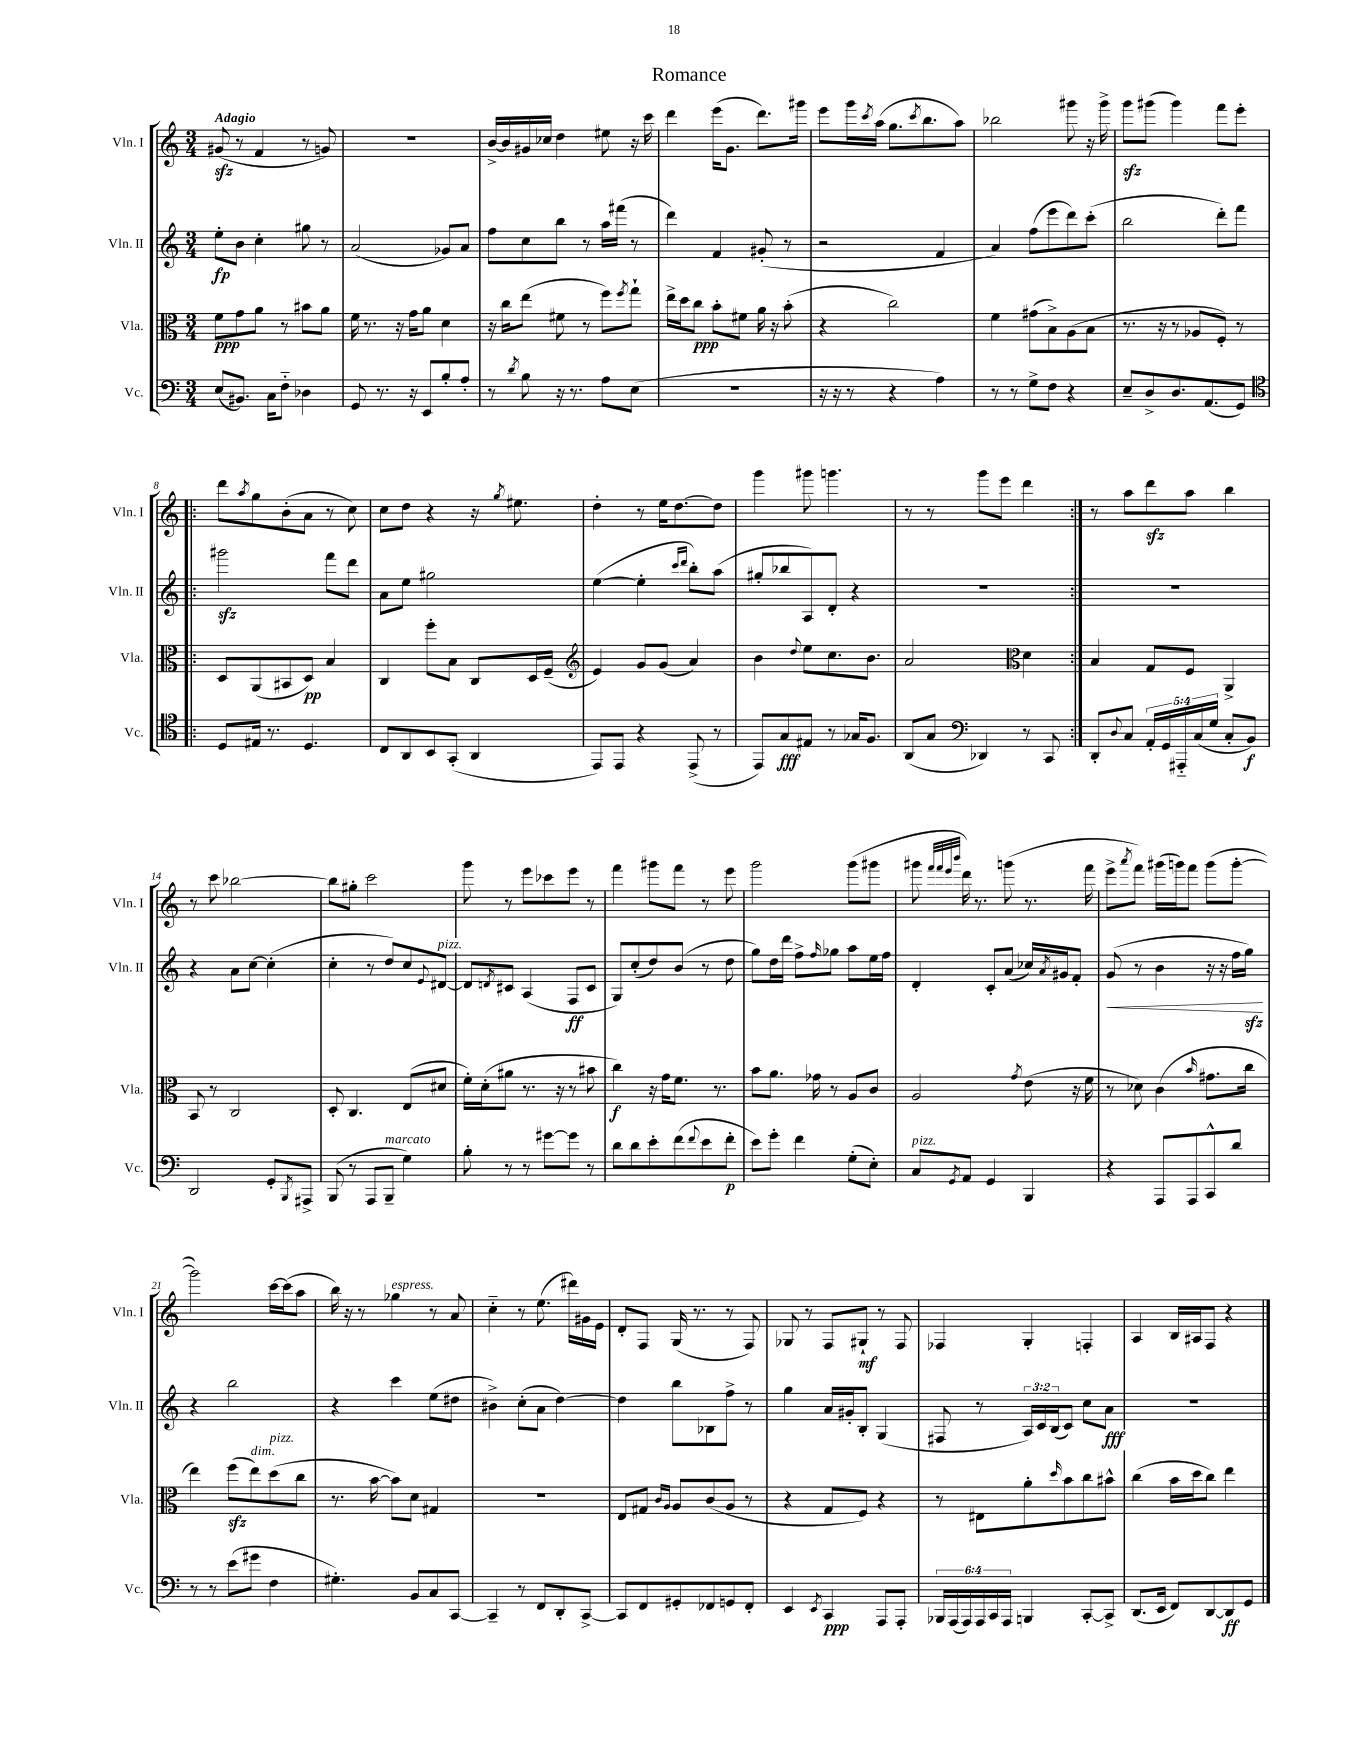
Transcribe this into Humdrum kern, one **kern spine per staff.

**kern	**kern	**kern	**kern
*staff4	*staff3	*staff2	*staff1
*clefF4	*clefC3	*clefG2	*clefG2
*k[]	*k[]	*k[]	*k[]
*M3/4	*M3/4	*M3/4	*M3/4
(8E	8f	8ee'	(8g#
8.BB#)	8g	8b	8r
.	8a	4cc'	4f
16C	.	.	.
8F'~	8r	.	.
4D-	8b#	8gg#	8r
.	8a	8r	8g)
=	=	=	=
8GG	16f	(2a	2.r
.	8.r	.	.
8.r	.	.	.
.	16r	.	.
16r	16g	.	.
8EE	8a	.	.
8B'	4d	8g-)	.
8A'	.	8a	.
=	=	=	=
8r	16r	8ff	[16b^
.	16cc	.	16b]
8qd	.	.	.
8B	(8ee	8cc	16g#
.	.	.	16cc-
16r	8f#	8bb	4dd
8.r	.	.	.
.	8r	8r	.
8A	8ff)	16aa	8ee#
.	.	(16fff#	.
.	8qff	.	.
(8E	8gg`	8r	16r
.	.	.	16ccc
=	=	=	=
2.r	16ee^	4ddd)	4ddd
.	16dd	.	.
.	8cc	.	.
.	8b'	4f	(16eee
.	.	.	8.g
.	8f#	.	.
.	16a	(8g#'	8.ddd)
.	16r	.	.
.	(8b'	8r	.
.	.	.	16ggg#
=	=	=	=
16r	4r	2r	8eee
16r	.	.	.
8r	.	.	16ggg
.	.	.	8qccc
.	.	.	(16aa
4r	2cc)	.	8.gg
.	.	.	8qccc
.	.	.	8.bb
4A)	.	4f	.
.	.	.	8aa)
=	=	=	=
8r	4f	4a)	2bb-
8r	.	.	.
8G^	(8g#	(8ff	.
8F	8B^)	8eee	.
4r	(8A	8ddd)	8ggg#
.	8B	(8ccc'	16r
.	.	.	16ggg#^
=	=	=	=
8E~	8.r	2bb	8ggg
8D^	.	.	(8ggg#
.	16r	.	.
8.D	8r	.	4ggg#)
.	8A-	.	.
(8.AA	.	.	.
.	8F')	8ddd')	8fff
8GG)	8r	8fff	8eee'
=!|:	=!|:	=!|:	=!|:
*clefC4	*	*	*
8D	8D	2ggg#	8ddd
.	.	.	8qaa
16E#	(8AA	.	8gg
8.r	.	.	.
.	8BB#	.	(8b'
4.D	8D)	.	8a
.	4B	8fff	8r
.	.	8ddd	8cc)
=	=	=	=
8C	4C	8a	8cc
8AA	.	8ee	8dd
8BB	8ff'	2gg#	4r
(8GG'	8B	.	.
4AA	8C	.	16r
.	.	.	8qgg
.	.	.	8.ee#
.	16D	.	.
.	(16F~	.	.
=	=	=	=
*	*clefG2	*	*
8EE)	4e)	([4ee	4dd'
8EE	.	.	.
4r	8g	4ee']	8r
.	(8g	.	16ee
.	.	.	[8.dd
.	.	16qqccc	.
.	.	16qqddd	.
(8EE^	4a)	8bb')	.
8r	.	(8aa	8dd]
=	=	=	=
8EE)	4b	8gg#'	4ggg
8G	.	8bb-	.
.	8qqdd	.	.
8E#	8ee	8A)	8ggg#
8r	8.cc	8d'	4.ggg
16G-	.	4r	.
8.F	8.b	.	.
=	=	=	=
(8AA	2a	2.r	8r
8G	.	.	8r
*clefF4	*	*	*
4DD-)	.	.	8ggg
.	.	.	8eee
*	*clefC3	*	*
8r	4d	.	4ddd
8CC	.	.	.
=:|!	=:|!	=:|!	=:|!
8DD'	4B	2.r	8r
8qqD	.	.	.
8C	.	.	8aa
20AA'	8G	.	8ddd
20GG	.	.	.
20AAA#'~	.	.	.
.	8F	.	8aa
(20C	.	.	.
20G	.	.	.
8C'	4AA^	.	4bb
8BB)	.	.	.
=	=	=	=
2DD	8BB	4r	8r
.	8r	.	8ccc
.	2C	8a	[2bb-
.	.	[8cc	.
8GG'	.	(4cc']	.
8qBBB	.	.	.
8AAA#^	.	.	.
=	=	=	=
(8BBB	8D'	4cc'	8bb-]
8r	4.C	.	8gg#'
8AAA	.	8r	2ccc
8BBB~	.	8dd)	.
4G)	(8E	8cc	.
.	.	8qqe	.
.	8d#	[8d#	.
=	=	=	=
8B'	16f')	8d#]	8ggg
.	(16d'	.	.
.	.	8qd	.
8r	8a#	8c#	8r
8r	8.r	(4A	8eee
[8g#	.	.	8ccc-
.	16r	.	.
8g#]	8r	8F	8eee
8r	8b#	8c#	8r
=	=	=	=
8d	4cc)	8G)	4fff
8d	.	(8cc'	.
8e'	16r	8dd)	8ggg#
.	16g	.	.
(8f	8.f	(8b	8fff
8qqf	.	.	.
8e	.	8r	8r
.	8.r	.	.
8f'	.	8dd	8eee
=	=	=	=
8e)	8b	8gg)	2ggg
8g'	8.a	16dd	.
.	.	16ddd	.
4f	.	8ff^	.
.	16g-	.	.
.	.	16qqff	.
.	8r	8gg-	.
(8G'	8A	8aa	(8ggg
8E')	8c	16ee	8ggg#
.	.	16ff	.
=	=	=	=
8C	2A	4d'	8ggg#
.	.	.	32qqfff
.	.	.	32qqfff
.	.	.	32qqeee
8qGG	.	.	32qqbbb
8AA	.	.	16ddd)
.	.	.	8.r
4GG	.	8c'	.
.	.	(8a	(8ggg
.	8qg	.	.
4BBB	(8e	16cc-)	8.r
.	.	8qa	.
.	.	16g#	.
.	16r	8f'	.
.	16f	.	16fff
=	=	=	=
4r	8r	(8g	8eee^
.	.	.	8qaaa
.	8d-)	8r	8fff)
8AAA	(4c	4b	(16ggg#
.	.	.	16ggg)
8AAA	.	.	8fff
.	16qqb	.	.
8CC^^	8.g#	16r	(8ggg
.	.	16r	.
8d	.	16ff	[8ggg'
.	16cc	16gg)	.
=	=	=	=
8r	4ee)	4r	2ggg])
8r	.	.	.
(8e	(8ff	2bb	.
8g#	8ee)	.	.
4F	(8dd	.	[16ccc
.	.	.	(16ccc]
.	8cc	.	8aa
=	=	=	=
4.G#')	8.r	4r	16bb)
.	.	.	16r
.	.	.	8r
.	[16b	.	.
.	8b])	4ccc	4gg-
8BB	8d	.	.
8C	4G#	(8ee	8r
[8CC	.	8dd#	8a
=	=	=	=
4CC~]	2.r	4b#^)	4cc'~
8r	.	(8cc'	8r
8FF	.	8a	(8.ee
8DD'	.	[4dd)	.
.	.	.	16ddd#)
[8CC^	.	.	16g#
.	.	.	16e
=	=	=	=
8CC]	8E	4dd]	8d'
8FF	8G#	.	8F
.	16qqc	.	.
.	16qqA	.	.
8GG#'	8A	8bb	(16G
.	.	.	8.r
8FF-	(8c	8B-	.
8GG	8A	8ff^	8r
8FF-'	8r	8r	8F)
=	=	=	=
4EE	4r	4gg	8G-
.	.	.	8r
8qEE	.	.	.
4CC	8G	16a	8F
.	.	16g#'	.
.	8F)	8B'	8G#`
8AAA	4r	(4G	8r
8AAA'	.	.	8F
=	=	=	=
24BBB-	8r	8F#	4F-
(24AAA	.	.	.
24AAA)	.	.	.
24AAA	8E#	8r	.
24CC	.	.	.
24AAA	.	.	.
4BBB	8a'	24A)	4G'
.	.	24c	.
.	.	(24B	.
.	16qqdd	.	.
.	8b	8c)	.
[8CC'	8cc	8cc	4F'
8CC^]	8b#^^	8a	.
=	=	=	=
(8.DD	(4cc	2.r	4A
16EE	.	.	.
8FF)	16b	.	16B
.	16dd	.	16A#
[8DD	8cc)	.	8F
8DD]	4ee	.	4r
8GG	.	.	.
==	==	==	==
*-	*-	*-	*-
